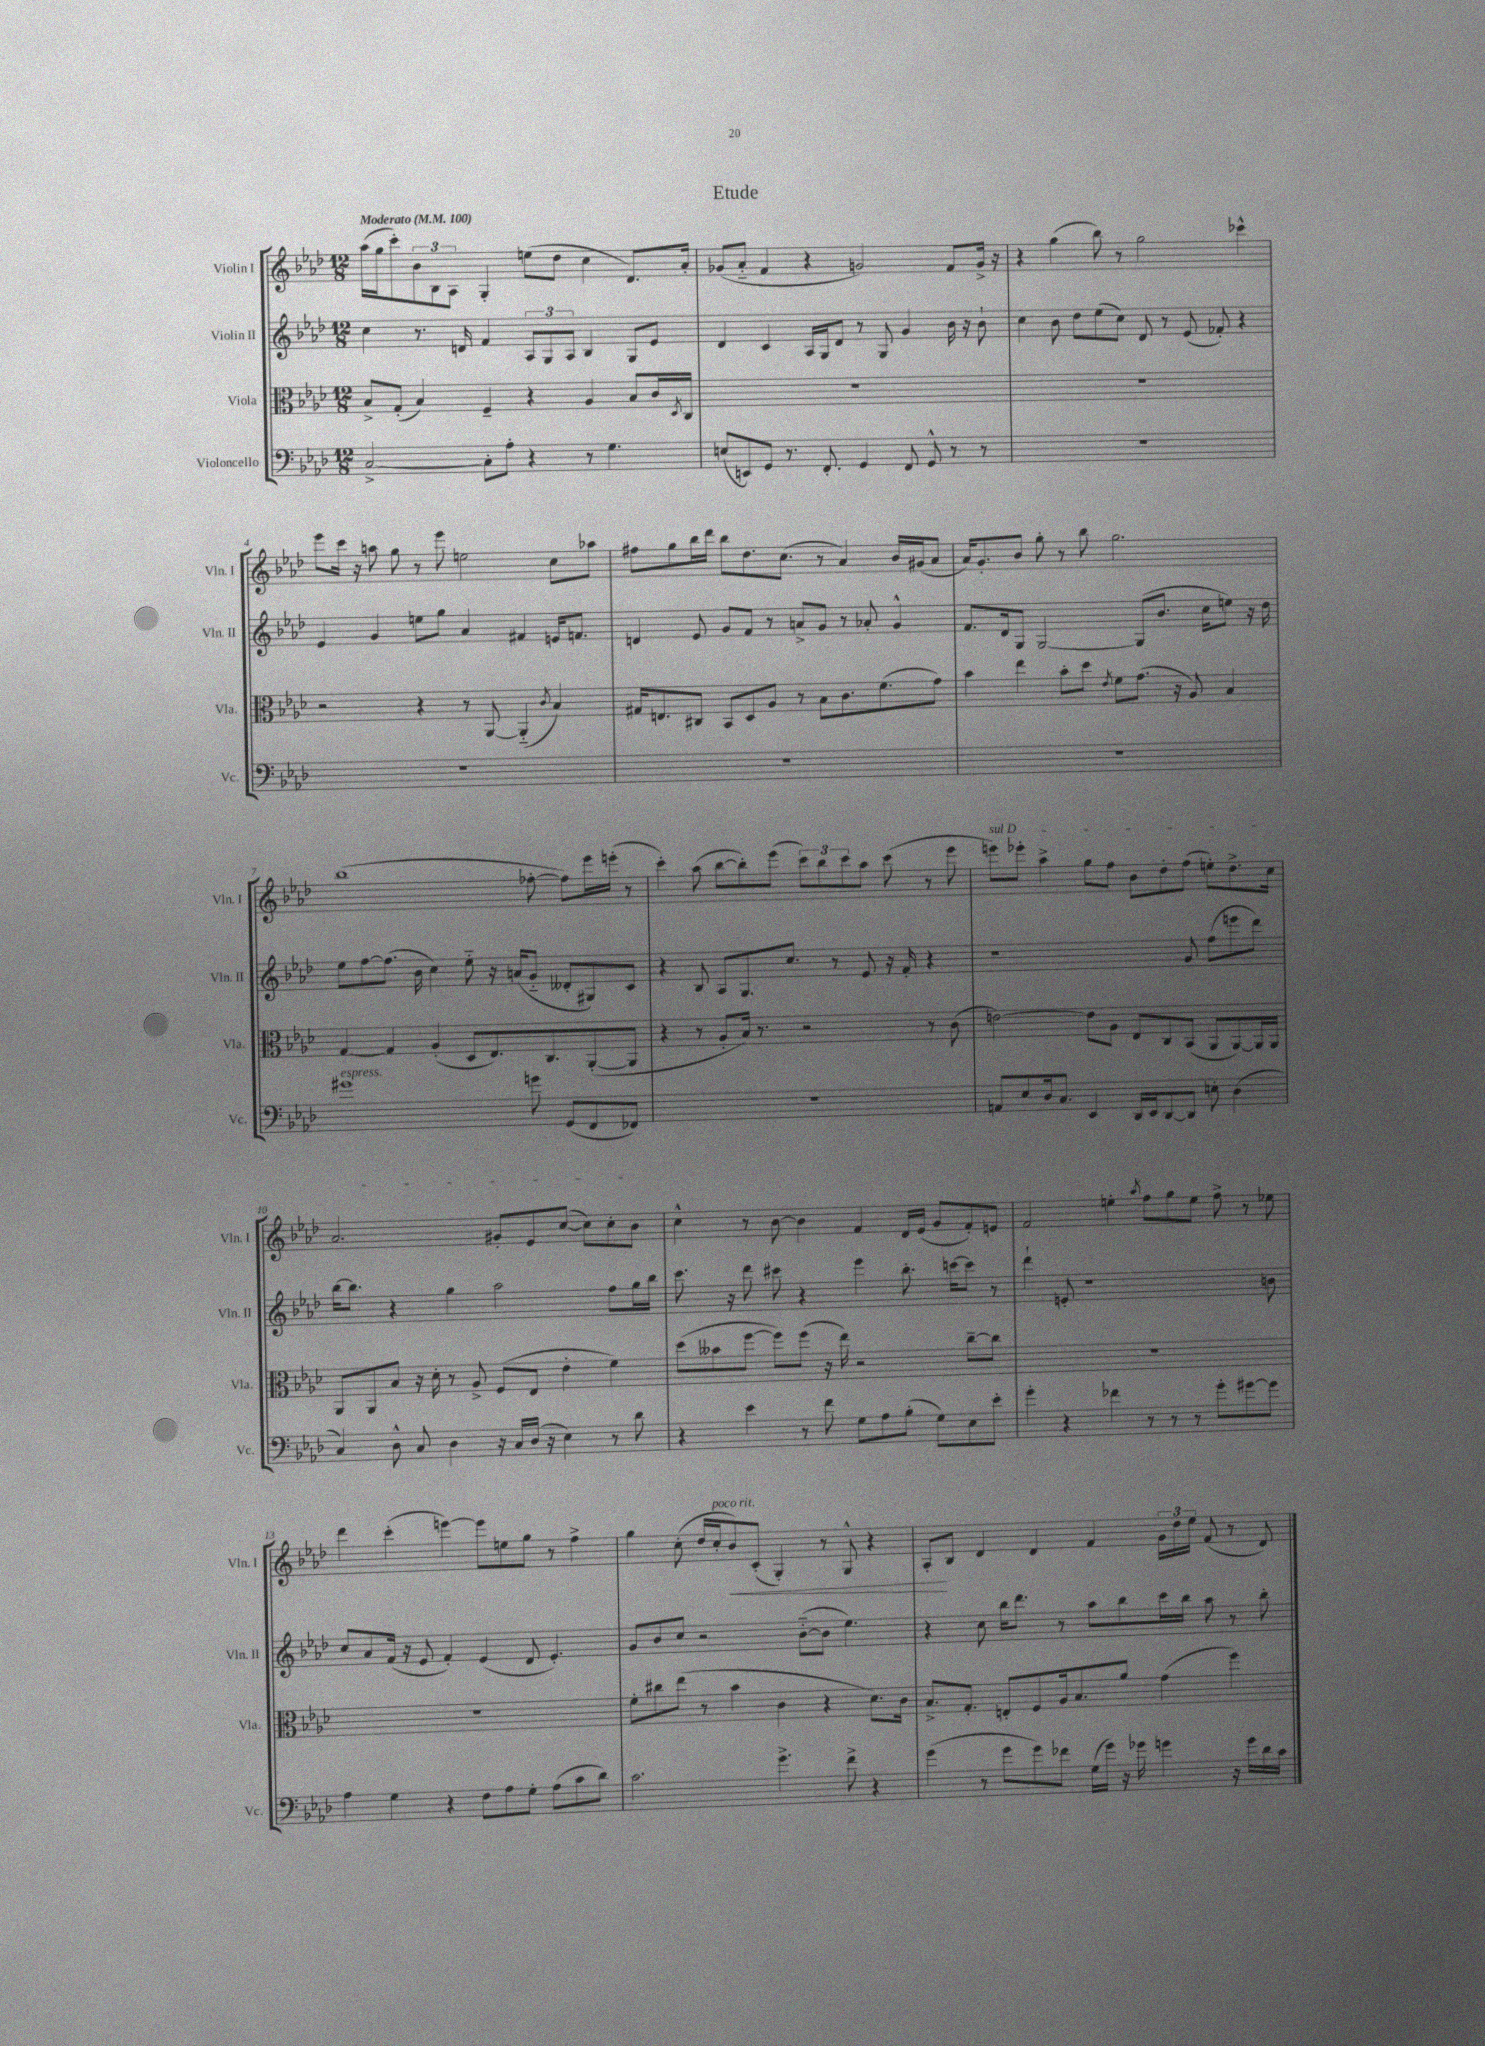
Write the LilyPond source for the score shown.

\header { title = "Etude" }
<<
\new StaffGroup <<
\new Staff = "s0" \with { instrumentName = "Violin I" shortInstrumentName = "Vln. I" } {
    \clef treble \key aes \major \numericTimeSignature \time 12/8 \tempo "Moderato" 4 = 100
    aes''16( g''16 c'''8-.) \tuplet 3/2 { bes'8 bes8 aes8 } g4-. e''8( des''8 c''4 des'8.) aes'16-. |
    ges'8( aes'8-_ f'4 r4 g'2) f'8 g'16-> r16 |
    r4 g''4( bes''8) r8 g''2 ces'''4-^ |
    ees'''8 c'''16 r16 a''8 g''8 r8 ees'''8 e''2 c''8 aes''8 |
    fis''8 g''8 bes''16 des'''16 bes''8 des''8. c''8.( r8 aes'4) bes'16 gis'16( aes'8 |
    aes'16) g'8.-. bes'8 g''8-. r8 bes''8 g''2. |
    bes''1( fes''8~-. fes''8) ees'''16 e'''16-.( r8 |
    c'''4-.) aes''8( bes''8~ bes''8-.) ees'''8( \tuplet 3/2 { c'''8) bes''8 c'''8 } aes''8 c'''8( r8 ees'''8 |
    \once \override TextSpanner.bound-details.left.text = \markup { \italic "sul D" } e'''8\startTextSpan) ees'''8-. aes''4-> g''8 f''8 bes'8 des''8-. f''8( e''8-.) des''8.-> c''16 |
    aes'2. gis'8-. ees'8 c''8~( c''8) c''8-. bes'8\stopTextSpan |
    c''4-^ r8 bes'8~ bes'4 f'4 des'16 ees'16( g'8 f'8-.) e'8 |
    f'2 e''4-. \acciaccatura { aes''8 } f''8 g''8 e''8 f''8-> r8 ees''8 |
    des'''4 c'''4-.( e'''4~) e'''8 e''8 g''8 r8 f''4-> |
    g''4 c''8-.( des''16 c''16-.^\markup { \italic "poco rit." } bes'8\<) c'8-.( g4-.) r8 g8-^ r4 |
    aes8-.\! bes8 des'4 des'4 f'4 \tuplet 3/2 { g'16 des''16 ees''16 } f'8( r8 des'8) \bar "|." |
}
\new Staff = "s1" \with { instrumentName = "Violin II" shortInstrumentName = "Vln. II" } {
    \clef treble \key aes \major \numericTimeSignature \time 12/8
    c''4 r8. d'16 f'4 \tuplet 3/2 { aes8 g8 aes8 } bes4 g8 ees'8 |
    des'4 c'4 aes16 g16 des'8 r8 g8 g'4 bes'16 r16 bes'8-! |
    c''4 bes'8 des''8 ees''8( c''8) des'8 r8 ees'8( fes'8-.) r4 |
    ees'4 g'4 e''8 g''8 aes'4 fis'4 e'16 f'8. |
    d'4 ees'8 g'8 f'8 r8 a'8-> g'8 r8 aes'8-. g'4-^ |
    f'8. des'16 g8 g2~ g8( bes'8. c''16 e''8) r16 des''16 |
    ees''8 f''8~ f''8.( bes'16 c''4) ees''8-_ r16 a'16( g'8-_ deses'8-. gis8) c'8 |
    r4 bes8 aes8 g8. c''8. r8 ees'8 r16 f'16-. r4 |
    r1 g'8 f''8( e'''8 des'''8) |
    bes''16~ bes''8. r4 g''4 aes''2 f''8 g''16 bes''16 |
    c'''8. r16 des'''8 cis'''8 r4 ees'''4 bes''8.-. c'''16~ c'''8 r8 |
    des'''4-! e'8-. r1 b'8 |
    c''8 aes'8 f'16( r16 ees'8 f'4-.) ees'4( des'8 ees'4.-.) |
    g'8 bes'8 c''8 r2 bes'8~-_( bes'8 ees''4.) |
    r4 c''8 bes''16 des'''8. r8 aes''8 bes''8 c'''16 bes''16 aes''8 r8 bes''8-. \bar "|." |
}
\new Staff = "s2" \with { instrumentName = "Viola" shortInstrumentName = "Vla." } {
    \clef alto \key aes \major \numericTimeSignature \time 12/8
    bes8-> g8-.( bes4) f4-- r4 aes4 bes8 c'16 \acciaccatura { des8 } c16 |
    R1. |
    R1. |
    r2 r4 r8 aes,8~ aes,4-_( \acciaccatura { c'8 } bes4) |
    gis16 e8. cis8 bes,8 des8 aes8 r8 bes8 c'8. f'8.( g'8) |
    bes'4 ees''4 bes'8-. des''8 \acciaccatura { ees'8 } f'8 g'8.( r16 aes8) bes4 |
    g4~ g4 aes4-.( des8 ees8.) c8. aes,8~-.( aes,8 |
    r4 r8 aes8-. bes16) r8. r2 r8 c'8( |
    e'2~) e'8 aes8 ees8 c8 bes,8( aes,8 aes,8~) aes,16 aes,16 |
    aes,8 aes,8 bes8 r16 des'16-. r8 aes8-> f8( ees8 ees'4-. f'4) |
    des''8( beses'8 f''8~ f''8) f''8( r16 ees''16) r2 c''8~-- c''8 |
    R1. |
    R1. |
    f'8-. cis''8 ees''8( r8 bes'4 c'4 r4 des'8.) c'16 |
    bes8.-> g8.-. e8-. f8 aes16 bes8. aes'8 g'4( f''4) \bar "|." |
}
\new Staff = "s3" \with { instrumentName = "Violoncello" shortInstrumentName = "Vc." } {
    \clef bass \key aes \major \numericTimeSignature \time 12/8
    c2~-> c8-. aes8-. r4 r8 g4. |
    e8( e,8) g,8 r8. f,8.-. g,4 f,8 g,8-^ r8 r8 |
    R1. |
    R1. |
    R1. |
    R1. |
    gis'1^\markup { \italic "espress." } g'8 g,8( f,8 fes,8) |
    R1. |
    a,8 ees8 des16 c8. ees,4 des,16 ees,16 des,8~ des,8 e8-. des4( |
    c4) des8-^ c8 des4 r16 c16 des16( r16 ees4) r8 des'8 |
    r4 ees'4 r8 f'8 g8 aes8 bes8-.( g8) ees8 ees'8-. |
    g'4-. r4 fes'4 r8 r8 r8 g'8-. gis'8~ gis'8 |
    aes4 g4 r4 f8 aes8 g8-. aes8( c'8 des'8) |
    c'2. g'4.-> f'8-> r4 |
    g'4( r8 g'8 g'8) fes'8 g16( g'16) r16 ges'16 g'4 r16 g'16 des'16 c'16 \bar "|." |
}
>>
>>
